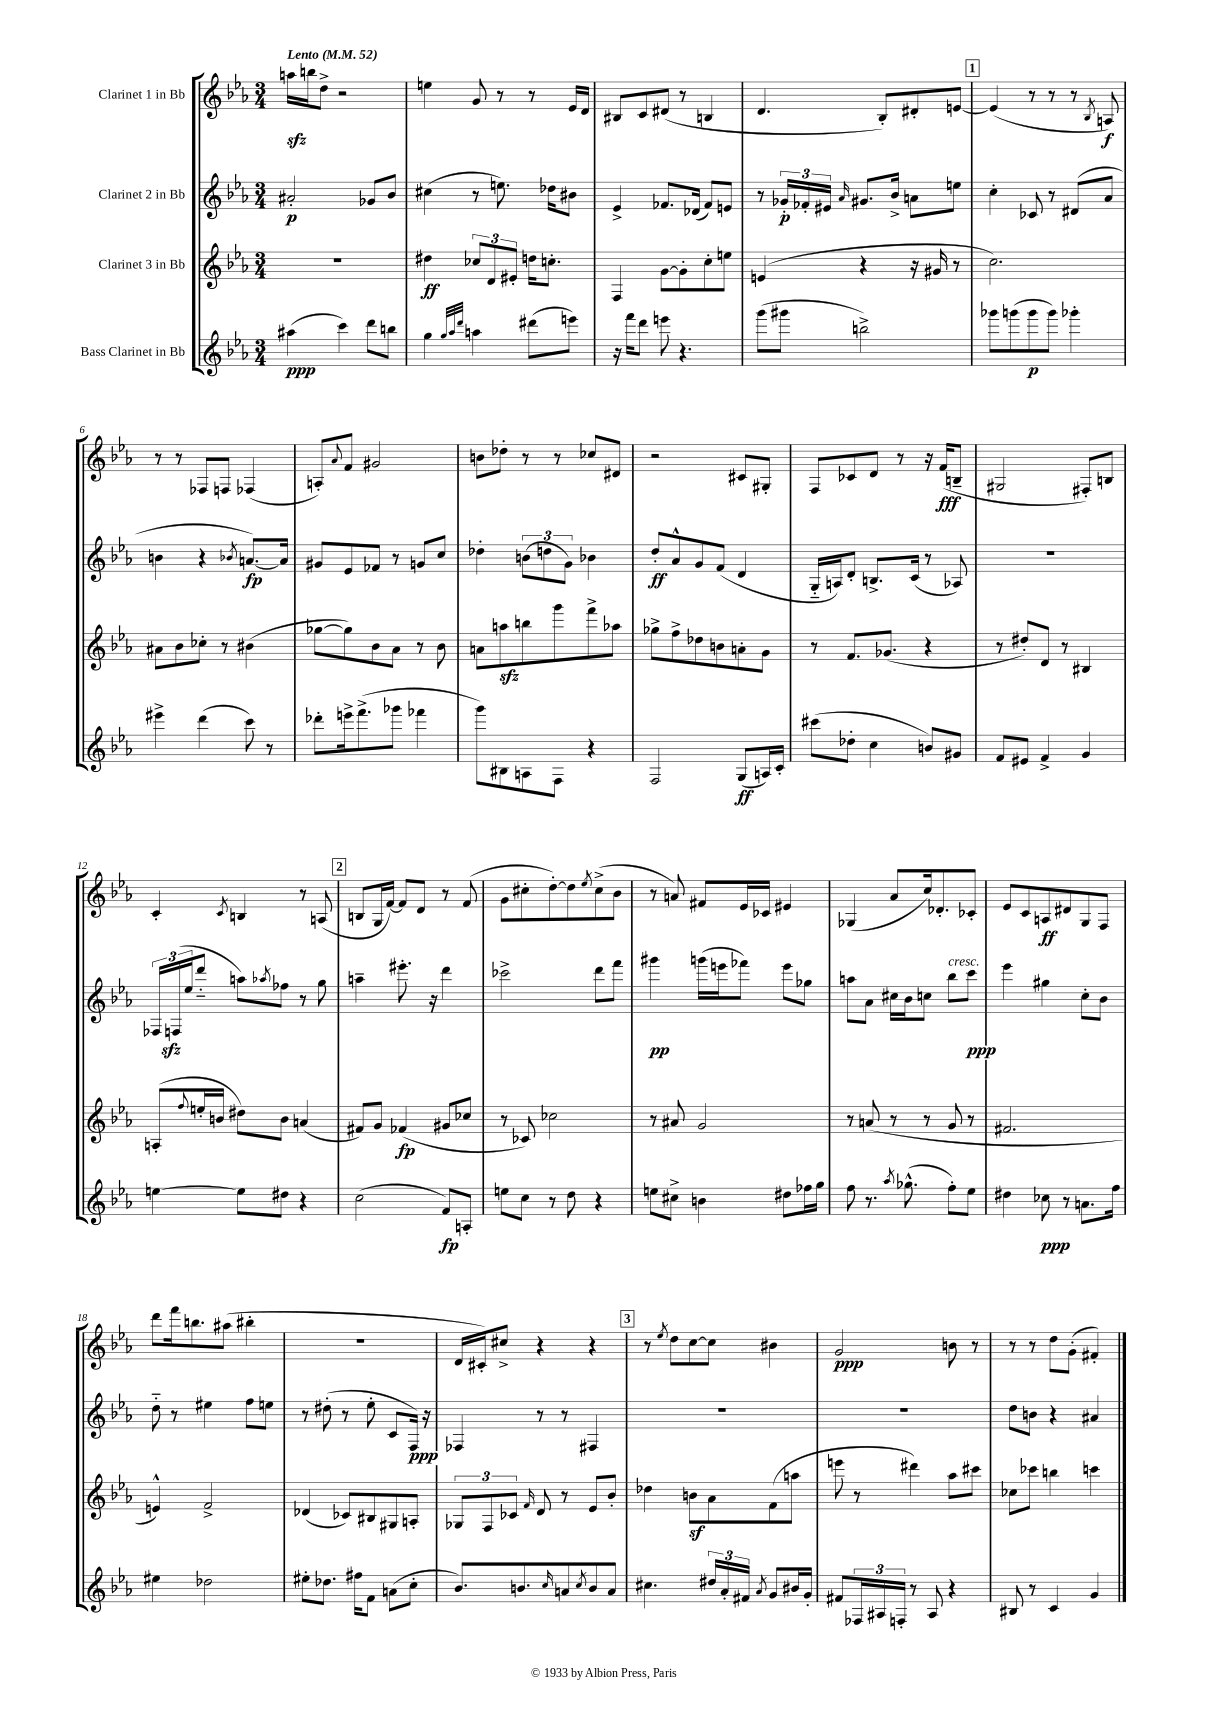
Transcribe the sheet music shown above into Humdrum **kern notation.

**kern	**kern	**kern	**kern
*staff4	*staff3	*staff2	*staff1
*clefG2	*clefG2	*clefG2	*clefG2
*k[b-e-a-]	*k[b-e-a-]	*k[b-e-a-]	*k[b-e-a-]
*M3/4	*M3/4	*M3/4	*M3/4
*MM52	*MM52	*MM52	*MM52
(4aa#	2.r	2a#'	16aa
.	.	.	16bb
.	.	.	8dd^
4ccc)	.	.	2r
8ddd	.	8g-	.
8bb	.	8b-	.
=	=	=	=
4gg	4dd#	(4cc#	4ee
32qqgg	.	.	.
32qqaa-	.	.	.
32qqddd	.	.	.
4aa	12cc-	8r	8g
.	12d	.	.
.	.	8.ee)	8r
.	12e#'	.	.
(8ddd#	16dd	.	8r
.	8.cc'	16dd-	.
8eee)	.	8b#	16e-
.	.	.	16d
=	=	=	=
16r	4F	4e-^	8B#
16fff	.	.	.
8ddd	.	.	8c
8eee	[8g	8.f-	(8d#
4.r	8g']	.	8r
.	.	(16d-	.
.	8cc'	8f-)	4B
.	8ee	8e	.
=	=	=	=
(8ggg	(4e	8r	4.d
8ggg#	.	24g-'	.
.	.	24f-'	.
.	.	24e#	.
.	.	16qqa-	.
2bb^)	4r	8.g#	.
.	.	.	8B-')
.	.	16b-^	.
.	16r	8a	8d#'
.	16g#	.	.
.	8r	8ee	[8e
=	=	=	=
8ggg-	2.cc)	4cc'	(4e]
(8ggg	.	.	.
8ggg	.	8c-	8r
8ggg)	.	8r	8r
4ggg-'	.	(8d#	8r
.	.	.	8qB-
.	.	8a-	8A)
=	=	=	=
4eee#^	8a#	4b	8r
.	8b-	.	8r
(4ddd	8cc-'	4r	8F-
.	8r	.	8F
.	.	8qb-	.
8ccc)	(4b#	[8.a)	(4F-
8r	.	.	.
.	.	16a]	.
=	=	=	=
8ddd-'	[8gg-	8g#	8A')
.	.	.	8qqa-
16eee^	8gg-])	8e-	8f
(8.fff^	.	.	.
.	8b-	8f-	2g#
8ggg-	8a-	8r	.
4fff-	8r	8g	.
.	8b-	8cc	.
=	=	=	=
8ggg)	8a	4dd-'	8b
8B#	8aa	.	8dd-'
8A	8bb	(12b	8r
.	.	12dd	.
8F	8ggg	.	8r
.	.	12g)	.
4r	8fff^	4b-	8cc-
.	8aa-	.	8d#
=	=	=	=
2F	8gg-^	8dd'	2r
.	8ff^	8a-^^	.
.	8dd-	8g	.
.	8b	(8f	.
(8G	8a'	4d	8c#
16A)	8g	.	8G#'
16c'	.	.	.
=	=	=	=
(8ccc#	8r	16G'~	8F
.	.	16A)	.
8dd-'	8.f	8d'	8c-
4cc	.	8.B^	8d
.	(8.g-	.	.
.	.	.	8r
.	.	(16c	.
8b)	4r	8r	16r
.	.	.	(16f
8g#	.	8A-)	8B~
=	=	=	=
8f	8r	2.r	2G#
8e#	8dd#')	.	.
4f^	8d	.	.
.	8r	.	.
4g	4B#	.	8F#')
.	.	.	8B
=	=	=	=
[4ee	(8A'	24F-	4c'
.	.	(24F	.
.	.	24ee-	.
.	8qqff	.	.
.	16ee'	8ddd'~	.
.	16b	.	.
.	.	.	8qc
8ee]	8dd#)	8aa)	4B
.	.	8qaa-	.
8dd#	8b	8ff-	.
4r	(4a	8r	8r
.	.	8gg	(8A
=	=	=	=
(2cc	8f#)	4aa~	8B
.	8g	.	16G
.	.	.	[16f)
.	(4f-	8.eee#'	8f]
.	.	.	8d
.	.	16r	.
8f)	8g#	4ddd	8r
8A'	8cc-	.	(8f
=	=	=	=
8ee	8r	2ccc-^	8g
8cc	8c-)	.	8cc#'
8r	2cc-	.	[8dd')
8dd	.	.	8dd]
.	.	.	8qee-
4r	.	8ddd	(8cc#^
.	.	8fff	8b-
=	=	=	=
8ee	8r	4ggg#	8r
8cc#^	8a#	.	8a)
4b	2g	(16ggg	8f#
.	.	16eee	.
.	.	8fff-)	16e-
.	.	.	16c-
8dd#	.	8eee	4e#
16ff-	.	8gg-	.
16gg	.	.	.
=	=	=	=
8ff	8r	8aa	(4G-
8.r	(8a	8a-	.
.	8r	16cc#	8a-
8qaa-	.	.	.
(8.gg-^^	.	16b-	.
.	8r	8cc	16cc)
.	.	.	8.d-'
8ff')	8g	8bb-	.
8ee-	8r	8ccc	8c-'
=	=	=	=
4dd#	2.f#	4eee-	8e-
.	.	.	8c
8cc-	.	4gg#	8A
8r	.	.	8d#
8.a	.	8cc'	8G
.	.	8b-	8F
16ff	.	.	.
=	=	=	=
4ee#	4e^^)	8dd'~	8ddd
.	.	8r	16fff
.	.	.	8.bb
2dd-	2f^	4ee#	.
.	.	.	(8aa#
.	.	8ff	4bb#'
.	.	8ee	.
=	=	=	=
8ee#'	(4d-	8r	2.r
8.dd-	.	(8dd#'	.
.	8c-)	8r	.
16ff#	.	.	.
8f	8B#	8ee-'	.
(8a	8G#	8c	.
8cc'	8A'	16F)	.
.	.	16r	.
=	=	=	=
8.b-)	12G-	4F-	16d
.	.	.	16c#')
.	12F	.	.
.	.	.	8cc#^
.	12c-	.	.
8.b	.	.	.
.	16qqf	.	.
.	8d	8r	4r
16qqcc	.	.	.
8a	8r	8r	.
8qcc	.	.	.
8b	8e-	4F#	4r
8a	8b-'	.	.
=	=	=	=
4.cc#	4dd-	2.r	8r
.	.	.	8qee-
.	.	.	8dd
.	8b	.	[8cc
24dd#	8a-	.	8cc]
24a-'	.	.	.
24f#	.	.	.
8qa-	.	.	.
8g	(8f	.	4b#
16b#	8aa	.	.
16g'	.	.	.
=	=	=	=
8f#	8eee	2.r	2g
24F-	8r	.	.
24A#	.	.	.
24F'	.	.	.
8r	4ddd#)	.	.
8A#	.	.	.
4r	8aa-	.	8b
.	8ccc#	.	8r
=	=	=	=
8B#	8cc-	8dd	8r
8r	8ccc-	8b	8r
4c	4bb	4r	8dd
.	.	.	(8g'
4g	4ccc	4a#	4f#')
==	==	==	==
*-	*-	*-	*-
